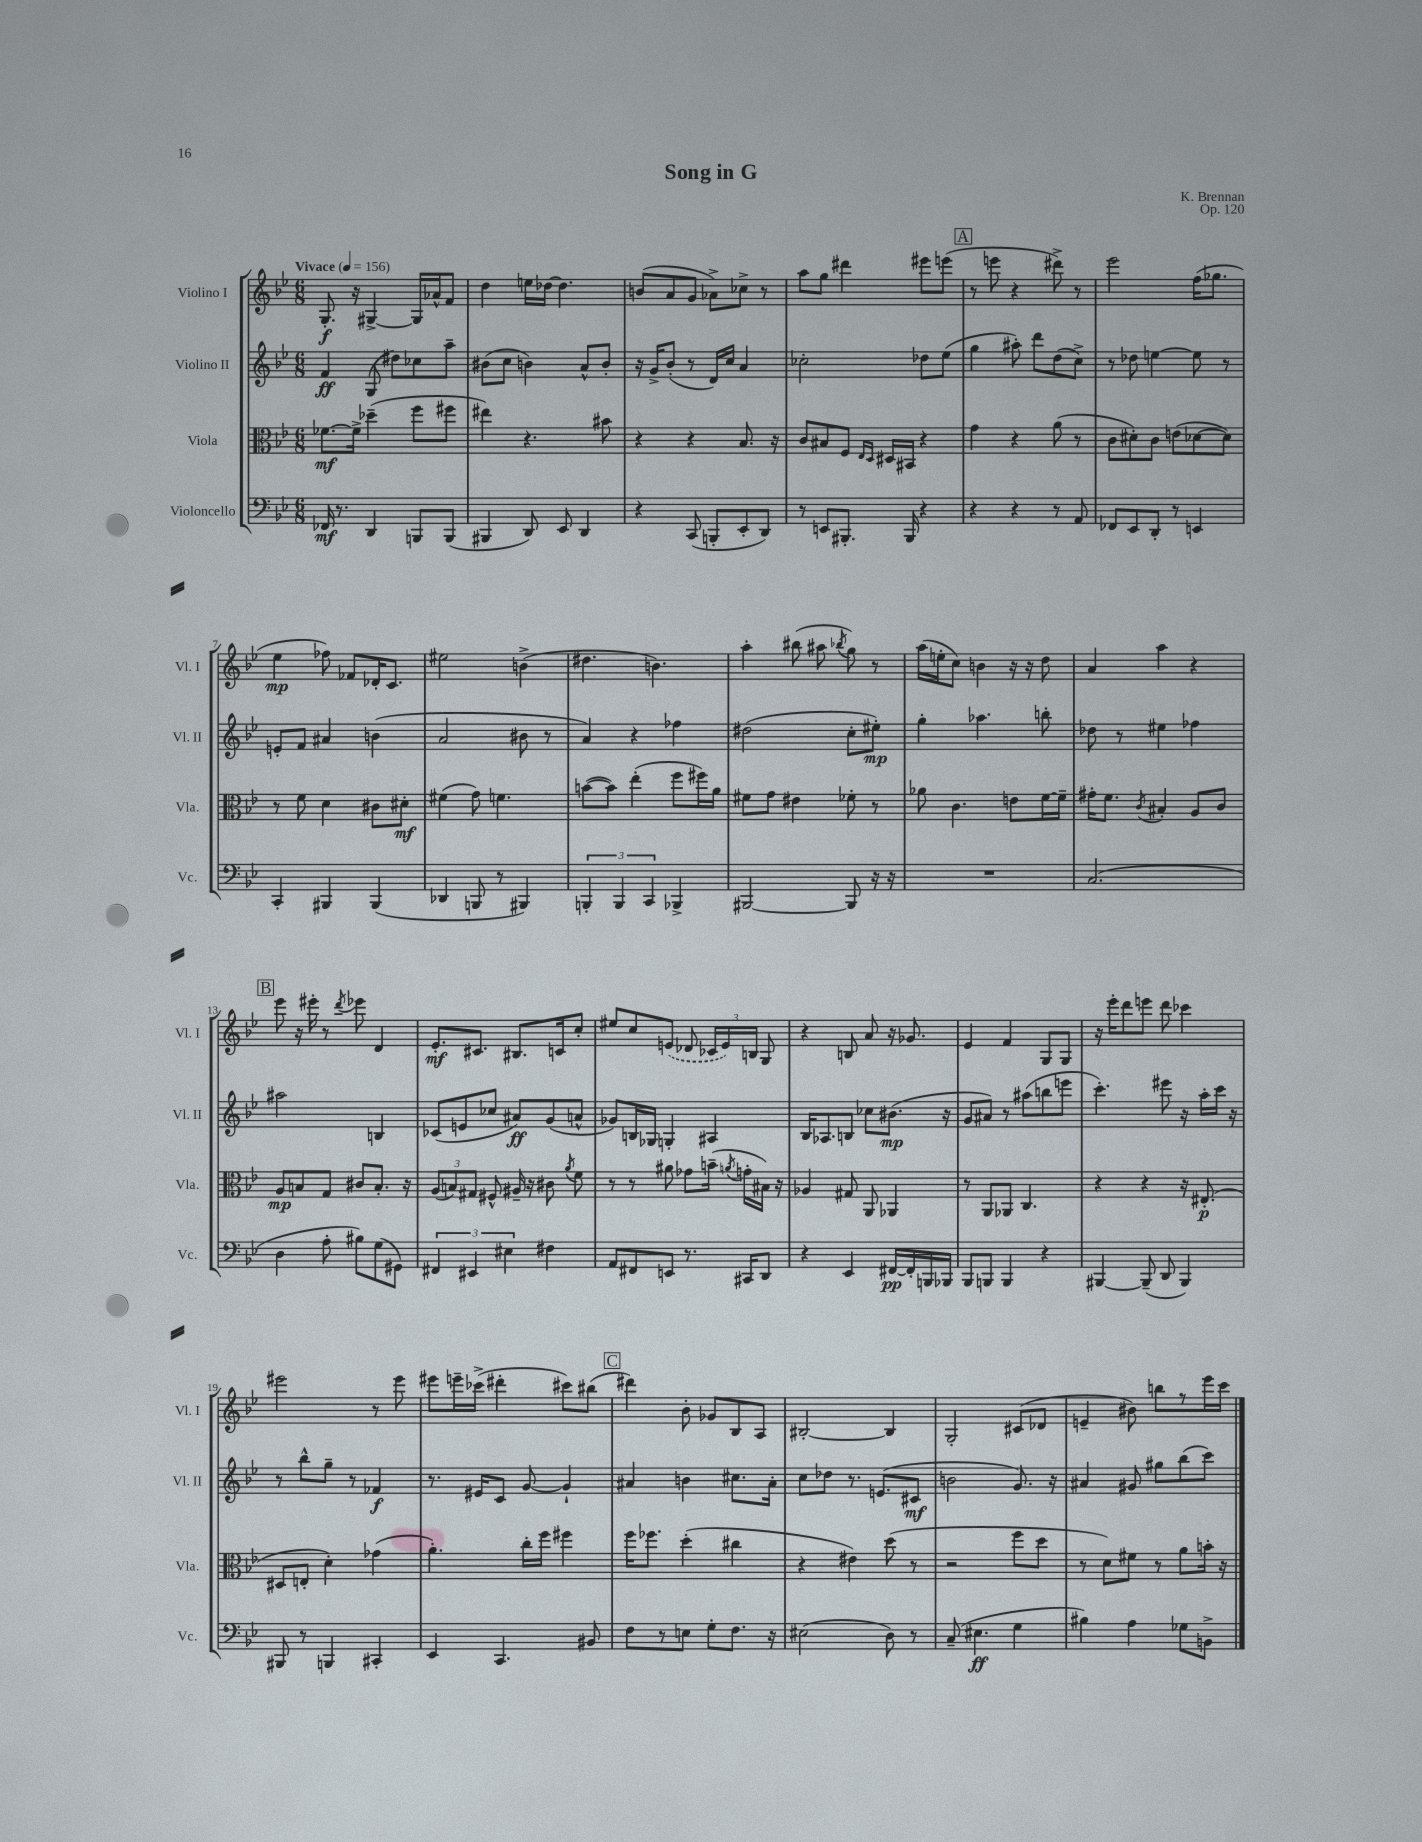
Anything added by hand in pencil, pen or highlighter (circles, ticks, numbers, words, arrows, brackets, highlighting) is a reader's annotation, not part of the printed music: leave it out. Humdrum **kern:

**kern	**dynam	**kern	**dynam	**kern	**dynam	**kern	**dynam
*part4	*part4	*part3	*part3	*part2	*part2	*part1	*part1
*staff4	*staff4	*staff3	*staff3	*staff2	*staff2	*staff1	*staff1
*I"Violoncello	*	*I"Viola	*	*I"Violino II	*	*I"Violino I	*
*I'Vc.	*	*I'Vla.	*	*I'Vl. II	*	*I'Vl. I	*
*clefF4	*	*clefC3	*	*clefG2	*	*clefG2	*
*k[b-e-]	*	*k[b-e-]	*	*k[b-e-]	*	*k[b-e-]	*
*M6/8	*	*M6/8	*	*M6/8	*	*M6/8	*
*MM156	*	*MM156	*	*MM156	*	*MM156	*
=1	=1	=1	=1	=1	=1	=1	=1
!	!	!	!	!	!	!LO:TX:a:B:t=Vivace	!
16FF-X/	mf	[8.f-X\L	mf	4f/	ff	8.G'/	f
8.r	.	.	.	.	.	.	.
.	.	16f-^\Jk]	.	.	.	16r	.
4DD/	.	(4dd-X~\	.	(8G/	.	[4G#X^/	.
.	.	.	.	8dd#X\L)	.	.	.
8BBBn/L	.	8ff\L	.	8cc-X\	.	16G#/LL]	.
.	.	.	.	.	.	16a-X^^/J	.
(8BBB/J	.	8ff#X\J	.	8aa~\J	.	8f/J	.
=2	=2	=2	=2	=2	=2	=2	=2
4BBB#X/	.	4ee#X\)	.	(8b#X\L	.	4dd\	.
.	.	.	.	8cc\J	.	.	.
8DD/)	.	4.r	.	4bn\)	.	16een\LL	.
.	.	.	.	.	.	[16dd-X\JJ	.
8EE-/	.	.	.	.	.	4.dd-\]	.
4DD/	.	.	.	8a^^/L	.	.	.
.	.	8b#X\	.	8b'/J	.	.	.
=3	=3	=3	=3	=3	=3	=3	=3
4r	.	4r	.	16r	.	(8bn/L	.
.	.	.	.	16g^/KL	.	.	.
.	.	.	.	(8b-'/J	.	8a/	.
(8CC/	.	4r	.	8r	.	8g/J	.
8BBBn'/L	.	.	.	16d/LL)	.	8a-X^\L)	.
.	.	.	.	16cc/JJ	.	.	.
8EE-'/	.	8.B-/	.	4a/	.	8cc-X^\J	.
8DD/J)	.	.	.	.	.	8r	.
.	.	16r	.	.	.	.	.
=4	=4	=4	=4	=4	=4	=4	=4
8r	.	8c/L	.	2cc-X'\	.	8aa\L	.
8EEn/L	.	8B#X/	.	.	.	8gg\J	.
8.BBB#X'/J	.	8F/J	.	.	.	4ddd#X\	.
.	.	16qqE-/LL	.	.	.	.	.
.	.	16qqD/JJ	.	.	.	.	.
.	.	16D#X/LL	.	.	.	.	.
16BBB#/	.	16BB#X/JJ	.	.	.	.	.
4r	.	4r	.	8dd-X\L	.	8eee#X\L	.
.	.	.	.	(8ee-\J	.	(8eeen\J	.
!!LO:REH:place=s1:t=A
=5	=5	=5	=5	=5	=5	=5	=5
4r	.	4g\	.	4gg\	.	8r	.
.	.	.	.	.	.	8eeen\	.
4r	.	4r	.	8aa#X'\)	.	4r	.
.	.	.	.	8ddd\L	.	.	.
8r	.	(8a\	.	(8dd\	.	8ddd#X^\)	.
8AA/	.	8r	.	8cc^\J)	.	8r	.
=6	=6	=6	=6	=6	=6	=6	=6
8FF-X/L	.	8c\L	.	8r	.	2eee-\	.
8EE-/	.	8d#X'\)	.	8dd-X\	.	.	.
8DD'/J	.	8c\J	.	[4een\	.	.	.
8r	.	(8en\L	.	.	.	.	.
4EEn/	.	[8d-X\	.	8ee\]	.	(16ff\KL	.
.	.	.	.	.	.	8.gg-X\J	.
.	.	8d-\J])	.	8r	.	.	.
!!LO:LB:g=z
=7	=7	=7	=7	=7	=7	=7	=7
4CC'/	.	8r	.	8en'/L	.	4ee-\	mp
.	.	8f\	.	8f/J	.	.	.
4BBB#X/	.	4d\	.	4a#X/	.	8ff-X\)	.
.	.	.	.	.	.	8f-X/L	.
(4BBB#/	.	8c#X\L	.	(4bn\	.	16d-X'/K	.
.	.	.	.	.	.	8.c/J	.
.	.	8d#X'\J	mf	.	.	.	.
=8	=8	=8	=8	=8	=8	=8	=8
4DD-X/	.	(4f#X\	.	2a/	.	2ee#X\	.
8BBBn/	.	8g\)	.	.	.	.	.
8r	.	4.fn\	.	.	.	.	.
4BBB#X/)	.	.	.	8b#X\	.	(4bn^\	.
.	.	.	.	8r	.	.	.
=9	=9	=9	=9	=9	=9	=9	=9
6BBBn'/	.	([8bn\L	.	4a/)	.	4.dd#X\	.
.	.	8b\J])	.	.	.	.	.
6BBB/	.	.	.	.	.	.	.
.	.	(4ee-'\	.	4r	.	.	.
6CC/	.	.	.	.	.	.	.
.	.	.	.	.	.	4.bn\)	.
4BBB-X^/	.	8ff\L	.	4ff-X\	.	.	.
.	.	16ff#X\L)	.	.	.	.	.
.	.	16a\JJ	.	.	.	.	.
=10	=10	=10	=10	=10	=10	=10	=10
[2BBB#X/	.	8f#X\L	.	(2dd#X\	.	4aa'\	.
.	.	8g\J	.	.	.	.	.
.	.	4e#X\	.	.	.	(8bb#X\	.
.	.	.	.	.	.	8aa#X\	.
.	.	.	.	.	.	8qbb-X/	.
8BBB#/]	.	8f-X'\	.	8cc'\L	.	8gg\)	.
16r	.	8r	.	8ee#X'\J)	mp	8r	.
16r	.	.	.	.	.	.	.
=11	=11	=11	=11	=11	=11	=11	=11
2.r	.	8a-X\	.	4gg'\	.	(16aa\LL	.
.	.	.	.	.	.	16een'\J	.
.	.	4.c\	.	.	.	8cc\J)	.
.	.	.	.	4.aa-X\	.	4bn\	.
.	.	8en\L	.	.	.	16r	.
.	.	.	.	.	.	16r	.
.	.	[16f\L	.	8bbn'\	.	8dd\	.
.	.	16f~\JJ]	.	.	.	.	.
=12	=12	=12	=12	=12	=12	=12	=12
(2.C/	.	16g#X'\KL	.	8dd-X\	.	4a/	.
.	.	8.f\J	.	.	.	.	.
.	.	.	.	8r	.	.	.
.	.	8qc/	.	.	.	.	.
.	.	4B#X'/	.	4ee#X\	.	4aa\	.
.	.	8A/L	.	4ff-X\	.	4r	.
.	.	8c/J	.	.	.	.	.
!!LO:LB:g=z
!!LO:REH:place=s1:t=B
=13	=13	=13	=13	=13	=13	=13	=13
4D\	.	8A/L	mp	2aa#X\	.	8eee-\	.
.	.	8Bn/	.	.	.	16r	.
.	.	.	.	.	.	16eee#X'\	.
8A'\	.	8G/J	.	.	.	8r	.
.	.	.	.	.	.	8qddd/	.
8B#X\L)	.	8c#X/L	.	.	.	8eee-X\	.
(8G\	.	8.B'/J	.	4Bn/	.	4d/	.
8GG#X\J)	.	.	.	.	.	.	.
.	.	16r	.	.	.	.	.
=14	=14	=14	=14	=14	=14	=14	=14
6FF#X/	.	(12A/L	.	(8c-X/L	.	8.e-'/L	mf
.	.	12Bn/)	.	.	.	.	.
.	.	.	.	8en/	.	.	.
6EE#X/	.	12G#X/J	.	.	.	.	.
.	.	.	.	.	.	8.c#X/J	.
.	.	8F#X^^/	.	8cc-X/J	.	.	.
6E#X\	.	.	.	.	.	.	.
.	.	16A#X~/	.	8a#X/L)	ff	8.B#X/L	.
.	.	16r	.	.	.	.	.
4F#X\	.	8c#X\	.	(8g/	.	.	.
.	.	.	.	.	.	16cn/k	.
.	.	8qa/	.	.	.	.	.
.	.	8f\	.	8an^^/J	.	8cc'/J	.
=15	=15	=15	=15	=15	=15	=15	=15
8AA/L	.	8r	.	8g-X/L)	.	8ee#X/L	.
8FF#X/	.	8r	.	16Bn/L	.	8cc/	.
.	.	.	.	16G-X/JJ	.	.	.
8EEn/J	.	8a#X\	.	4Gn'/	.	(8en/J	.
8.r	.	8g-X\L	.	.	.	8d-X/	.
.	.	(16bn~\Jk	.	4A#X/	.	24c-X/LL	.
.	.	.	.	.	.	24e/)	.
.	.	8qan/	.	.	.	.	.
16CC#X/KL	.	16gn'\LL	.	.	.	.	.
.	.	.	.	.	.	24Bn/JJ	.
8DD/J	.	16B#X\JJ)	.	.	.	8G/	.
.	.	16r	.	.	.	.	.
=16	=16	=16	=16	=16	=16	=16	=16
4r	.	4A-X/	.	16B-/KL	.	4r	.
.	.	.	.	8.A-X/	.	.	.
4EE-/	.	8G#X/	.	8Bn/J	.	8Bn/	.
.	.	8AA/	.	8cc-X\L	.	8a/	.
[16FF#X/LL	pp	4AA-X/	.	(8.b#X\J	mp	16r	.
16FF#'/]	.	.	.	.	.	8.g-X/	.
16BBBn/	.	.	.	.	.	.	.
16BBB-X/JJ	.	.	.	16r	.	.	.
=17	=17	=17	=17	=17	=17	=17	=17
8BBB-/L	.	8r	.	8g/L	.	4e-/	.
8BBBn/J	.	8AA/L	.	8a#X/J)	.	.	.
4BBB/	.	8AA-X/J	.	8r	.	4f/	.
.	.	4.C/	.	(8aa#X\L	.	.	.
4r	.	.	.	8bbn\	.	8G/L	.
.	.	.	.	8eeen\J	.	8G/J	.
=18	=18	=18	=18	=18	=18	=18	=18
[4BBB#X/	.	4r	.	4.ccc'\)	.	16r	.
.	.	.	.	.	.	16eee-'\KL	.
.	.	.	.	.	.	8ddd\	.
(8BBB#~/]	.	4r	.	.	.	8eeen\J	.
8DD/	.	.	.	8eee#X\	.	8ddd\	.
4BBB#/)	.	16r	.	16r	.	4ccc-X\	.
.	.	(8.E#X'/	p	16aa'\LL	.	.	.
.	.	.	.	16ccc\JJ	.	.	.
.	.	.	.	16r	.	.	.
!!LO:LB:g=z
=19	=19	=19	=19	=19	=19	=19	=19
8BBB#X/	.	8D#X/L	.	8r	.	2eee#X\	.
8r	.	8En'/J	.	8bb-^^\L	.	.	.
4BBBn/	.	4d'\)	.	8gg~\J	.	.	.
.	.	.	.	8r	.	.	.
4CC#X'/	.	(4g-X\	.	4f-X/	f	8r	.
.	.	.	.	.	.	8eee#\	.
=20	=20	=20	=20	=20	=20	=20	=20
4EE-/	.	4.a'\)	.	8.r	.	8eee#X\L	.
.	.	.	.	.	.	16eeen~\L	.
.	.	.	.	16e#X/KL	.	(16ccc-X^\JJ	.
4.CC/	.	.	.	8c/J	.	4ddd#X'\	.
.	.	16cc'\LL	.	[8g/	.	.	.
.	.	16ff\JJ	.	.	.	.	.
.	.	4ff#X\	.	4g`/]	.	8ccc#X\L)	.
8BB#X/	.	.	.	.	.	(8bb#X\J	.
!!LO:REH:place=s1:t=C
=21	=21	=21	=21	=21	=21	=21	=21
8F\L	.	16ff\KL	.	4a#X/	.	4ddd#X\)	.
.	.	8.ff-X\J	.	.	.	.	.
8r	.	.	.	.	.	.	.
8En\J	.	(4dd'\	.	4bn\	.	8b-'\	.
8G'\L	.	.	.	.	.	8g-X/L	.
8.F\J	.	4cc#X\	.	8.cc#X\L	.	8B-/	.
.	.	.	.	.	.	8A/J	.
16r	.	.	.	16a#'\Jk	.	.	.
=22	=22	=22	=22	=22	=22	=22	=22
(2E#X\	.	4r	.	8cc\L	.	[2B#X'/	.
.	.	.	.	8dd-X\J	.	.	.
.	.	4e#X\)	.	8.r	.	.	.
.	.	.	.	(8.en/L	.	.	.
8D\)	.	(8dd\	.	.	.	4B#/]	.
8r	.	8r	.	8c#X/J	mf	.	.
=23	=23	=23	=23	=23	=23	=23	=23
(8C~/	.	2r	.	2bn\	.	2G'/	.
4.E#X\	ff	.	.	.	.	.	.
4G\	.	8ff\L	.	8.g/)	.	(8c#X/L	.
.	.	8dd\J	.	.	.	8d-X/J	.
.	.	.	.	16r	.	.	.
=24	=24	=24	=24	=24	=24	=24	=24
4B#X\)	.	8r	.	4a#X/	.	4en~/	.
.	.	8d\L)	.	.	.	.	.
4A\	.	8f#X\J	.	8g#X/	.	8b#X\)	.
.	.	8r	.	8gg#X\L	.	8bbn\L	.
8G-X\L	.	8a\L	.	(8bb-\	.	8r	.
8BBn^\J	.	16bn'\Jk	.	8ccc\J)	.	16eee-\L	.
.	.	16r	.	.	.	16ccc\JJ	.
==	==	==	==	==	==	==	==
*-	*-	*-	*-	*-	*-	*-	*-
